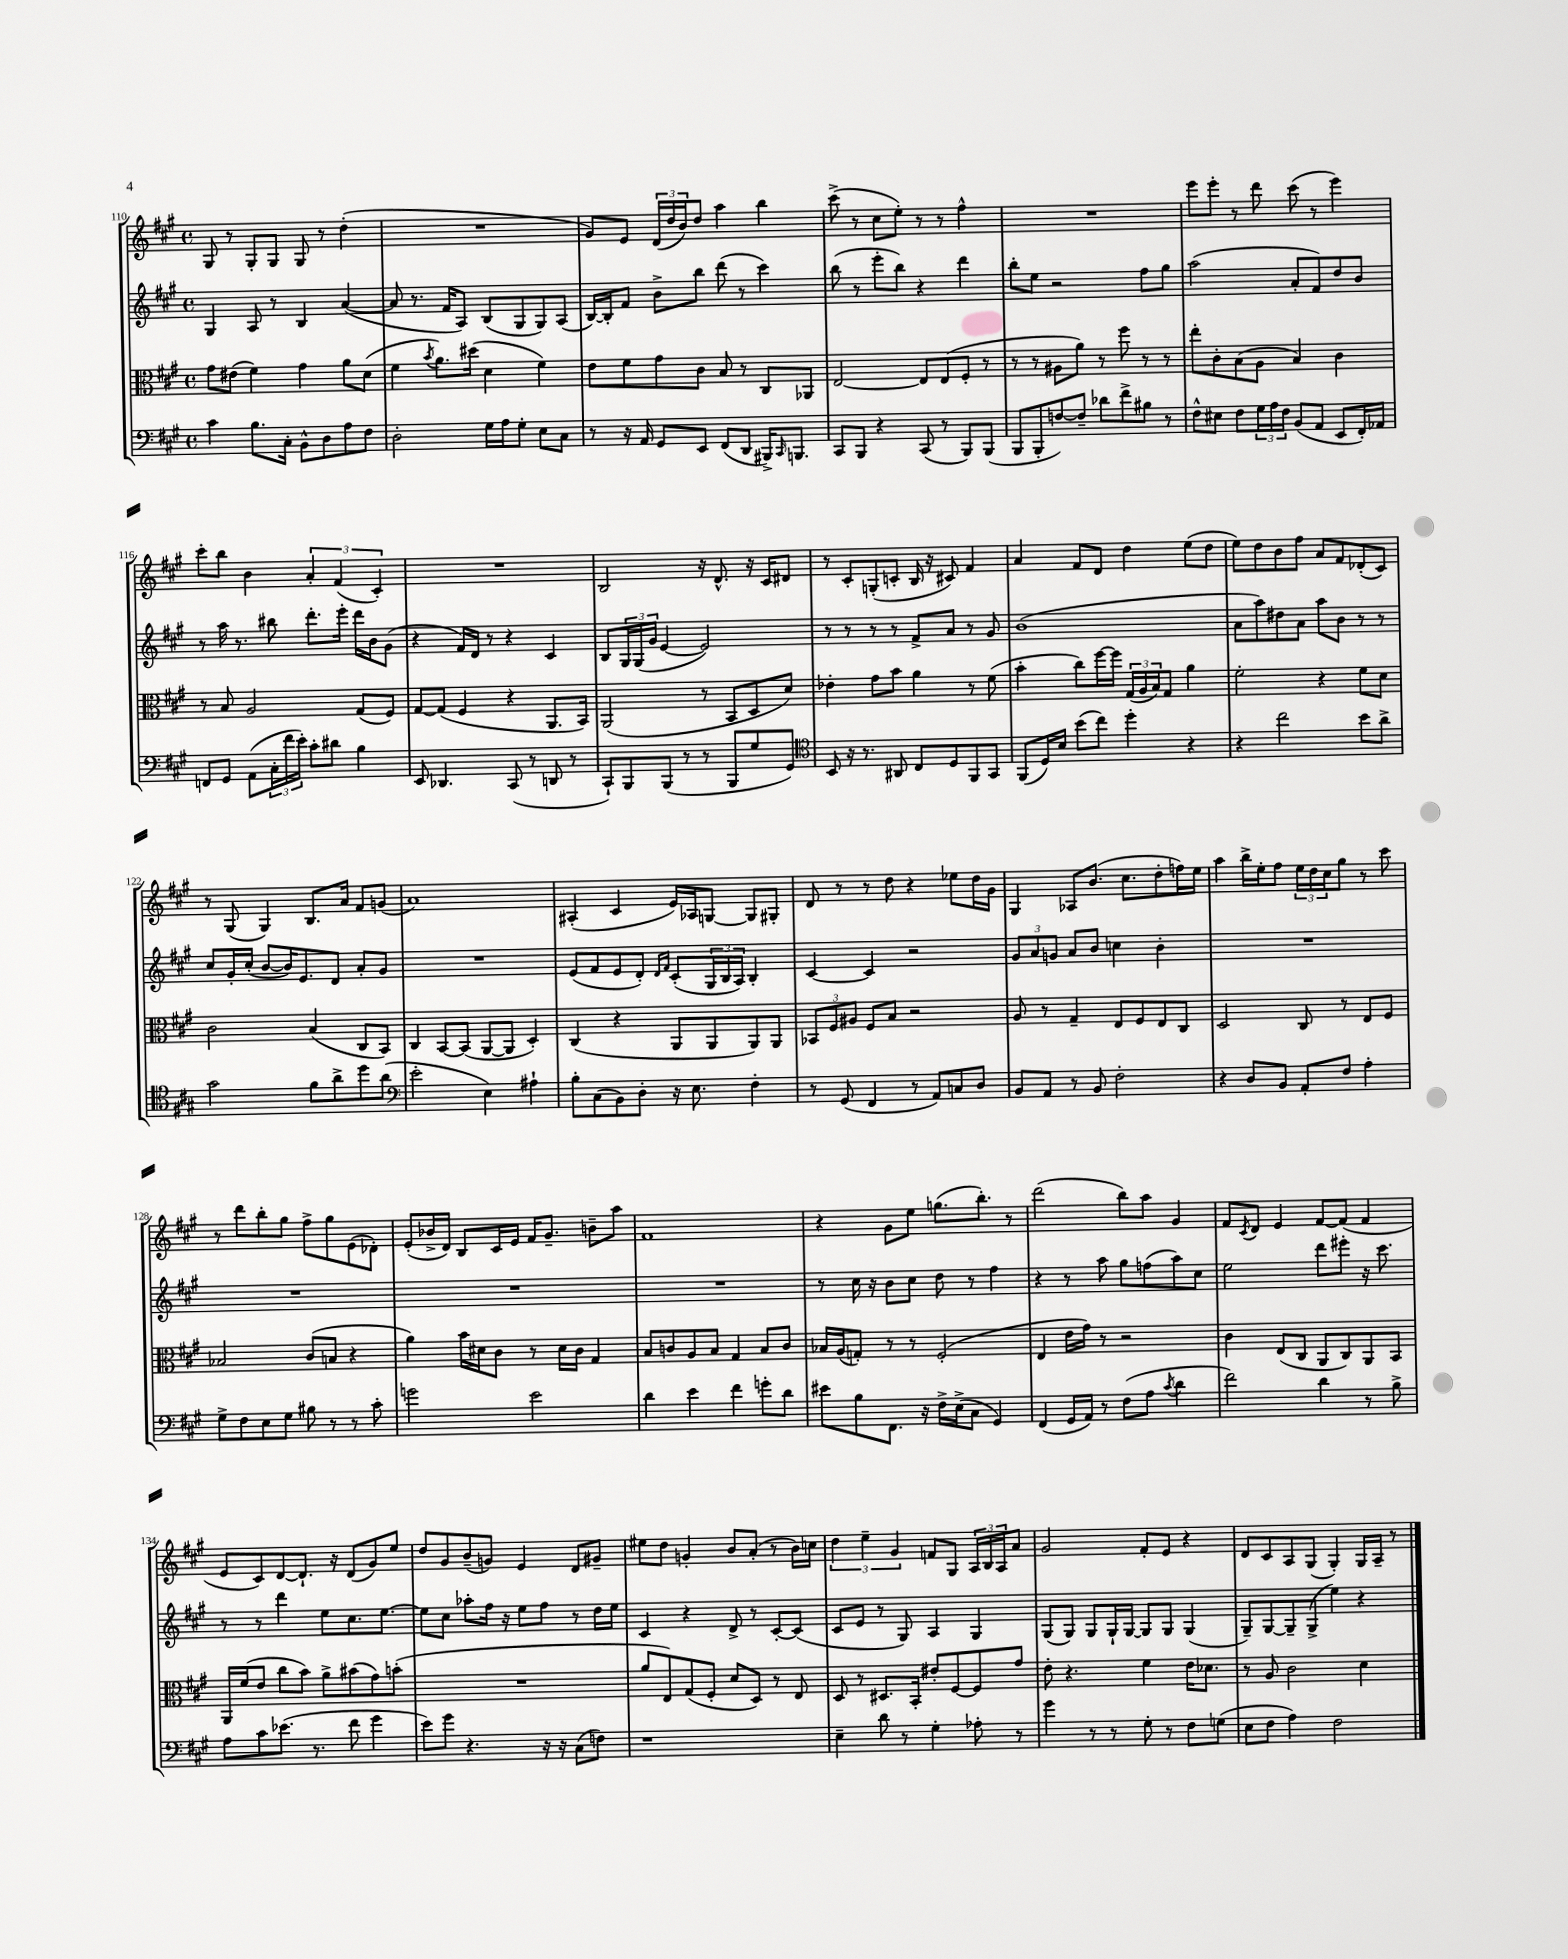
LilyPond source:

<<
\new StaffGroup <<
\new Staff = "s0" {
    \clef treble \key a \major \defaultTimeSignature \time 4/4
    gis8 r8 gis8-. gis8 gis8 r8 d''4-.( |
    R1 |
    gis'8) e'8 \tuplet 3/2 { d'16( d''16 b'16) } d''8 a''4 b''4 |
    cis'''8->( r8 cis''8 e''8-.) r8 r8 fis''4-^ |
    R1 |
    e'''8 e'''8-. r8 d'''8 cis'''8( r8 e'''4) |
    cis'''8-. b''8 b'4 \tuplet 3/2 { a'4-. fis'4( cis'4-.) } |
    R1 |
    b2 r16 d'8.-^ r16 cis'16 dis'8 |
    r8 cis'8-. g8-.( c'8-. b16 r16 cis'8) fis'4 |
    a'4 fis'8 d'8 d''4 e''8( d''8 |
    e''8) d''8 b'8 fis''8 a'8 fis'8 des'8-.( cis'8) |
    r8 gis8( gis4) b8. a'16 fis'8 g'8( |
    a'1) |
    ais4-.( cis'4 e'16) aes16 g8~ g8 gis8-. |
    d'8 r8 r8 d''8 r4 ees''8 d''16 gis'16 |
    gis4 aes8 b'8.( cis''8. d''8-. f''16) e''16 |
    a''4 b''16-> e''16-. fis''8 \tuplet 3/2 { e''16 d''16 cis''16 } gis''8 r8 cis'''8 |
    r8 d'''8 b''8-. gis''8 fis''8-> gis''8 e'8( des'8-.) |
    e'8-.( bes'16-> d'16) b8 cis'16 e'16 fis'16 gis'8.-- b'8-- a''8 |
    fis'1 |
    r4 gis'8 e''8 g''8.( b''8.-.) r8 |
    d'''2( b''8) a''8 gis'4 |
    fis'8 \acciaccatura { cis'8 } d'8 e'4 fis'8~ fis'8( fis'4 |
    e'8 cis'8) d'8~ d'8.-! r16 d'8( gis'8) e''8 |
    d''8 gis'8 b'8--( g'8) e'4 d'8 gis'8-- |
    eis''8 d''8 g'4-. b'8 a'8-.( r8 b'16) c''16 |
    \tuplet 3/2 { d''4 e''4-- gis'4 } f'8 gis8 \tuplet 3/2 { a16 b16 a16 } a'8 |
    gis'2 fis'8-. e'8 r4 |
    d'8 cis'8 a8 gis8( gis4-.) gis16 a16-- r8 \bar "|." |
}
\new Staff = "s1" {
    \clef treble \key a \major \defaultTimeSignature \time 4/4
    gis4 a8 r8 b4 a'4~( |
    a'8 r8. fis'16 a8) b8( gis8 gis8) a8( |
    b16~) b16-. fis'8 b'8-> b''8 d'''8( r8 cis'''4) |
    b''8( r8 e'''8-. b''8) r4 d'''4 |
    b''8-. e''8 r2 fis''8 gis''8 |
    a''2( a'8-. fis'8) d''8 b'8 |
    r8 a''16 r8. bis''8 d'''8.-. e'''16-. d'''16 b'16 gis'8( |
    r4 fis'16) d'16 r8 r4 cis'4 |
    b8 \tuplet 3/2 { gis16 gis16( gis'16 } e'4~ e'2) |
    r8 r8 r8 r8 fis'8-> a'8 r8 gis'8 |
    b'1( |
    a'8 a''8) dis''8 a'8 a''8 b'8 r8 r8 |
    cis''8 gis'16-. cis''16-.( b'8~ b'16) e'8. d'8 a'8-. gis'8 |
    R1 |
    e'8( fis'8 e'8 d'8-.) \grace { d'16 fis'16 } cis'8-.( \tuplet 3/2 { gis16 b16 a16) } b4-. |
    cis'4~ cis'4 r2 |
    \tuplet 3/2 { gis'8 a'8 g'8 } a'8 b'8 c''4 b'4-. |
    R1 |
    R1 |
    R1 |
    R1 |
    r8 cis''16 r16 b'8 cis''8 d''8 r8 fis''4 |
    r4 r8 a''8 gis''8 f''8( a''8) cis''8 |
    e''2 d'''8 eis'''8-. r16 cis'''8. |
    r8 r8 d'''4 e''8 cis''8. e''8.~ |
    e''8 cis''8 aes''8-. fis''16 r16 e''8 fis''8 r8 d''16 e''16 |
    cis'4 r4 d'8-> r8 cis'8~-. cis'8( |
    cis'8 e'8 r8 gis8) a4 gis4 |
    gis8( gis8) gis8 gis16-! gis16~ gis8 gis8 gis4( |
    gis8--) gis8~ gis8-- gis8->( e''4) r4 \bar "|." |
}
\new Staff = "s2" {
    \clef alto \key a \major \defaultTimeSignature \time 4/4
    gis'8 eis'8( fis'4) gis'4 a'8 d'8( |
    fis'4 \acciaccatura { b'8 } a'8.) dis''16( d'4 fis'4) |
    e'8 fis'8 gis'8 cis'8 b8 r8 cis8 aes,8 |
    e2~ e8 e8( fis8-. r8 |
    r8 r8 ais8 a'8) r8 fis''8 r8 r8 |
    e''8-. cis'8-. b8( a8 b4) cis'4 |
    r8 b8 a2 gis8( fis8) |
    gis8~ gis8( fis4 r4 a,8. b,16) |
    a,2( r8 b,8 d8 d'8) |
    ees'4-. gis'8 b'8 a'4 r8 fis'8( |
    b'4-. cis''8) fis''16~ fis''16 \tuplet 3/2 { gis16( a16 b16) } gis8 a'4 |
    fis'2-. r4 fis'8 d'8 |
    cis'2 b4( cis8 b,8) |
    cis4 b,8~ b,8( a,8~ a,8 d4-.) |
    cis4( r4 a,8 a,8 a,8) a,8 |
    \tuplet 3/2 { bes,8 fis8 ais8 } fis8 b8 r2 |
    a8 r8 gis4-- e8 fis8 e8 cis8 |
    d2 cis8 r8 e8 fis8 |
    bes2 cis'8( b8 r4 |
    a'4) b'16 dis'16 cis'8 r8 dis'16 cis'16 gis4 |
    b8 c'8 a8 b8 gis4 b8 c'8 |
    bes16 a16( g8-.) r8 r8 fis2-.( |
    e4 e'16 gis'16) r8 r2 |
    cis'4 e8( cis8 a,8 cis8) a,8 b,8 |
    a,16 fis'16( e'8 cis''8 b'8) a'8-> bis'8( gis'8) b'8-.( |
    R1 |
    a'8 e8) gis8( fis8-. d'8 d8) r8 e8 |
    d8 r8 dis8. b,16-. eis'8-. fis8~ fis8 gis'8 |
    e'8-. r4. fis'4 e'16 des'8. |
    r8 a8 cis'2 d'4 \bar "|." |
}
\new Staff = "s3" {
    \clef bass \key a \major \defaultTimeSignature \time 4/4
    cis'4 b8. cis16-. b,8-^ d8 a8 fis8 |
    d2-. gis16 a16 gis8-. e8 cis8 |
    r8 r16 a,16 gis,8 e,8 fis,8( d,8 bis,,16->) \grace { cis,16 } b,,8. |
    cis,8 b,,8 r4 cis,8( r8 b,,8) b,,8( |
    b,,8 b,,8-. f8~) f8-- des'8 fis'8-> bis8 r8 |
    fis8-^ eis8 fis8 \tuplet 3/2 { gis16 a16 fis16 } b,8( a,8 e,8 fis,16-.) aes,16 |
    f,8 gis,8 a,8( \tuplet 3/2 { cis16-. fis'16 e'16-.) } cis'8-. dis'8 b4 |
    e,8 des,4. cis,8( r8 d,8 r8 |
    cis,8-!) b,,8 b,,8( r8 r8 b,,8 gis8 gis,8) |
    \clef tenor b,8 r16 r8. ais,8 cis8 d8 fis,8 gis,8 |
    fis,8( d16) b16 b'8( cis''8) d''4-. r4 |
    r4 cis''2 b'8 a'8-> |
    gis'2 fis'8 a'8-> d''8 a'8( |
    \clef bass e'2-. e4) ais4-! |
    b8-. cis8( b,8) d8-. r16 e8. fis4-. |
    r8 gis,8( fis,4 r8 a,8) c8 d8 |
    b,8 a,8 r8 b,8 fis2-. |
    r4 d8 b,8 a,8-. fis8 a4-. |
    gis8-> fis8 e8 gis8 bis8 r8 r8 cis'8-. |
    g'2 e'2 |
    d'4 e'4 fis'4 g'8-. d'8 |
    eis'8 b8 fis,8. r16 fis16-> e16->( cis8 gis,4) |
    fis,4( gis,16 a,16) r8 fis8( a8 \acciaccatura { cis'8 } d'4 |
    fis'2) d'4 r8 b8-> |
    a8 cis'8 ees'8.( r8. fis'8 gis'4 |
    e'8) gis'8 r4. r16 r16 cis8( f8) |
    r1 |
    e4-- d'8 r8 gis4-. aes8-. r8 |
    gis'4 r8 r8 gis8-. r8 fis8 g8( |
    e8 fis8 a4) fis2 \bar "|." |
}
>>
>>
\layout { \context { \Score currentBarNumber = #110 } }
